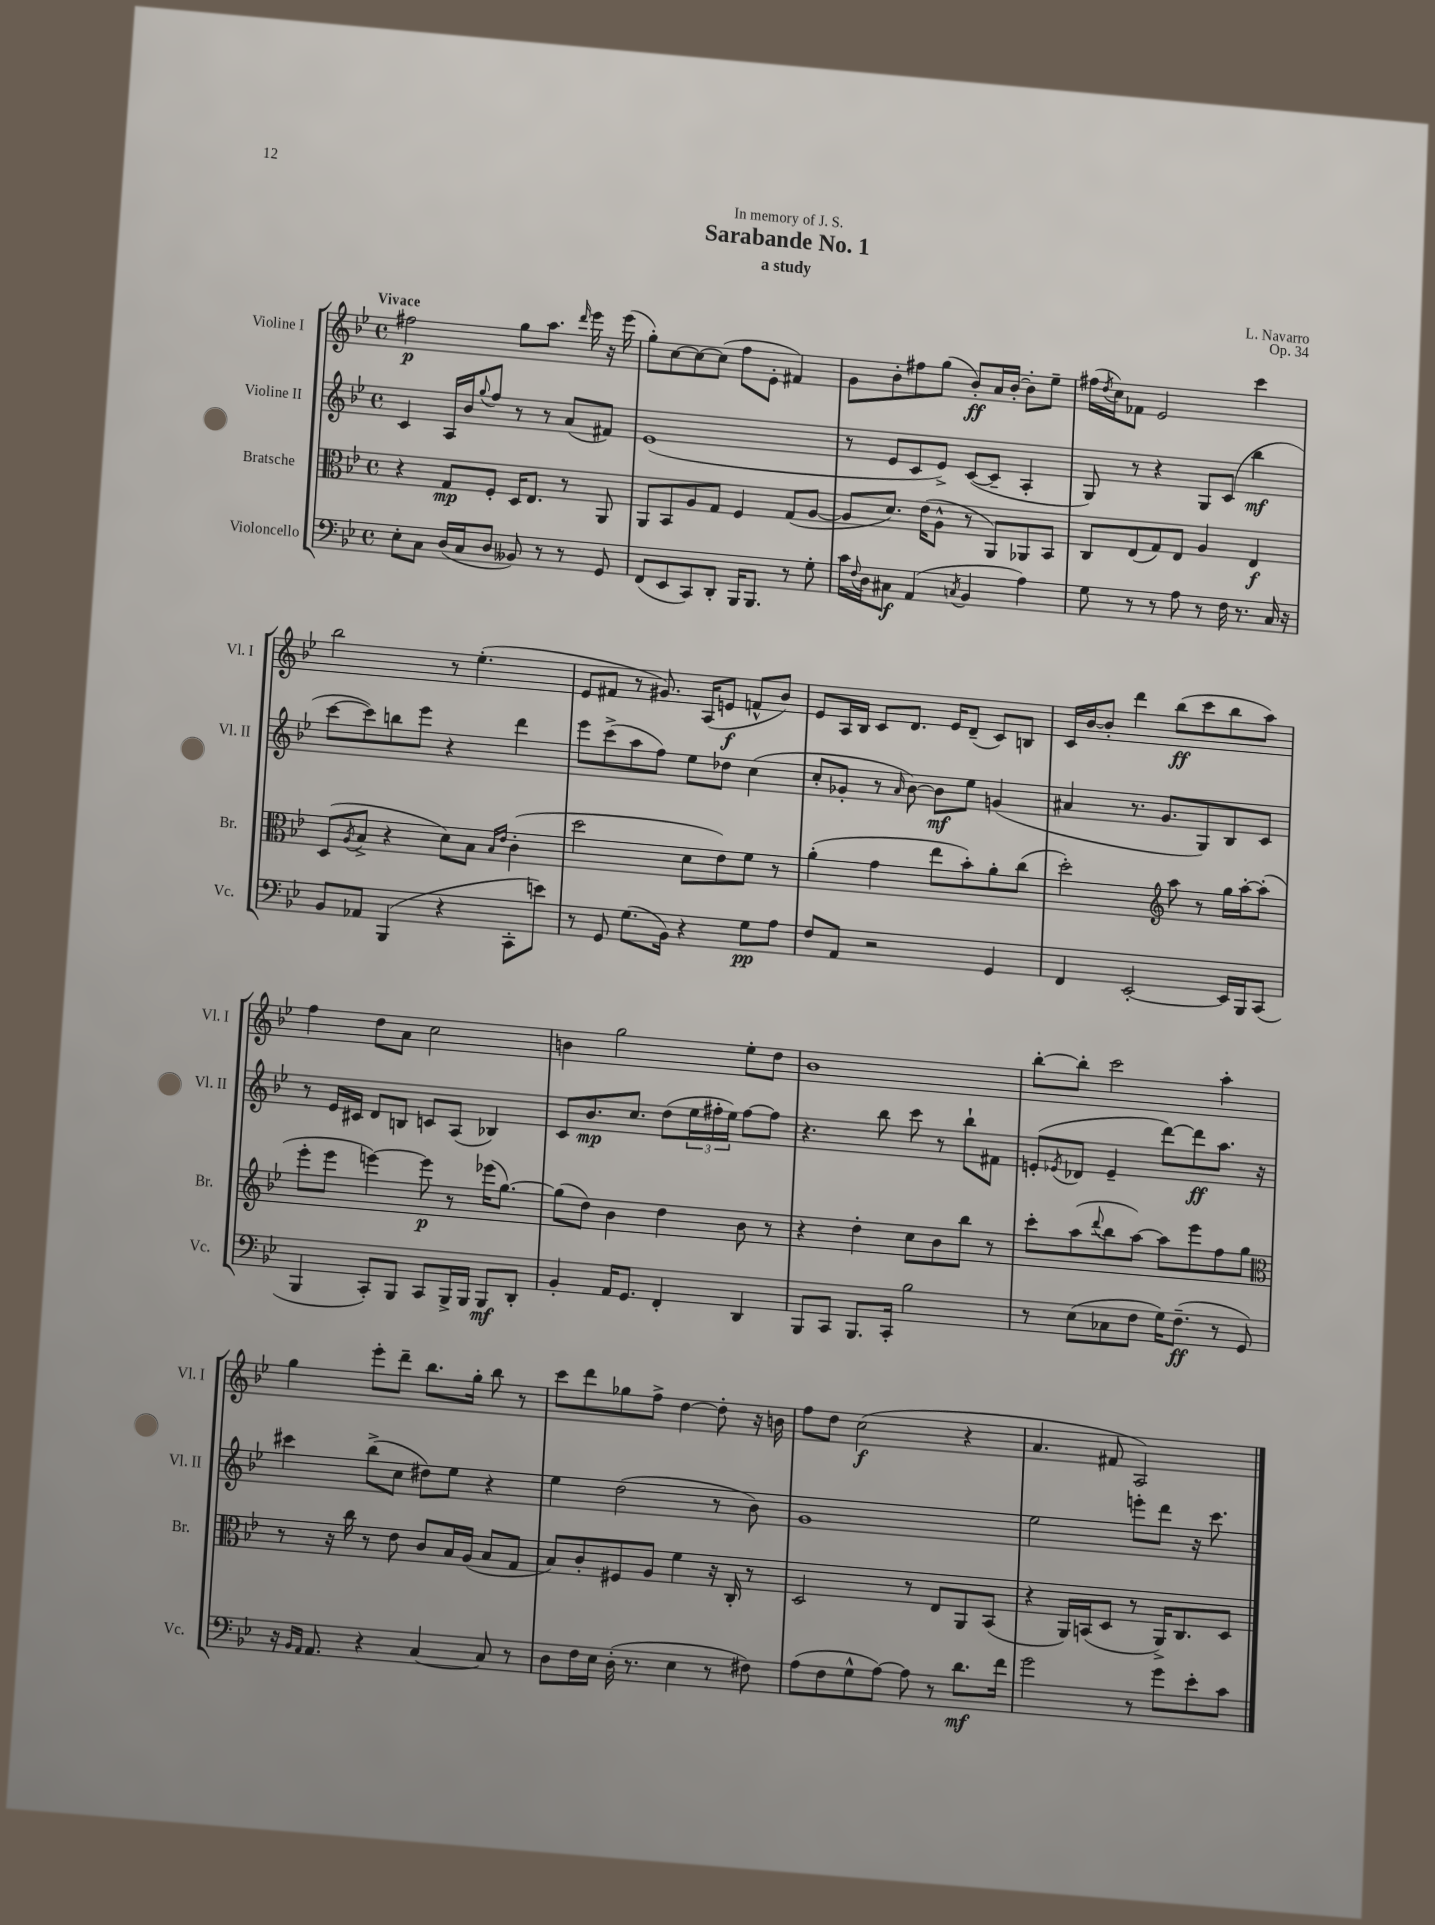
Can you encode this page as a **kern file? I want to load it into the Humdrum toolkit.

**kern	**kern	**kern	**kern
*staff4	*staff3	*staff2	*staff1
*clefF4	*clefC3	*clefG2	*clefG2
*k[b-e-]	*k[b-e-]	*k[b-e-]	*k[b-e-]
*M4/4	*M4/4	*M4/4	*M4/4
*met(c)	*met(c)	*met(c)	*met(c)
8E-'\L	4r	4c/	2ff#\
8C\J	.	.	.
(16D/LL	8G/L	16A/LL	.
16C/J	.	16b-/J	.
.	.	8qqgg/	.
8D/J	8F'/J	8ff/J	.
8BB--/)	16D/LK	8r	8gg\L
.	8.E-/J	.	.
8r	.	8r	8.aa\J
8r	8r	(8a/L	.
.	.	.	16qqddd/
.	.	.	16eee-\
8GG/	8AA/	8f#/J)	16r
.	.	.	(16eee-\
=	=	=	=
(8FF/L	8AA/L	(1e-	8gg'\L)
8EE-/	8BB-/	.	[8cc\
8CC/)	8A/	.	8cc\_
8DD'/J	8G/J	.	(8cc\]J
16BBB-/LK	4F/	.	8ff\L
8.BBB-/J	.	.	.
.	.	.	8e-'\J
8r	(8G/L	.	4f#/)
8G'\	[8A/J	.	.
=	=	=	=
16c\LL	8A/]L	8r	8g\L
8qqF/	.	.	.
16D\J	.	.	.
8C#\J	8.d/J)	8e-/L	8b-'\
(4AA/	.	8c/	8ff#\
.	(16e-\LK	.	.
.	8A^^\J	8e-^/J)	(8gg\J
8qC/	.	.	.
4BB-/	8r	([8c/L	8b-'/L)
.	8AA/L)	8c~/]J	16a/L
.	.	.	[16b-'/JJ
4A\)	8AA-/	4A'/	8b-'\]L
.	8BB-/J	.	8ee-~\J
=	=	=	=
8G\	8C/L	8G/)	(16ff#\LL
.	.	.	8qdd/
.	.	.	16cc\J)
8r	(8E-/	8r	8f-\J
8r	8G/)	4r	2e-/
8A\	8E-/J	.	.
8r	4A/	8G/L	.
16F\	.	(8c/J	.
8.r	.	.	.
.	4E-/	4bb-\	4ccc\
16C/	.	.	.
16r	.	.	.
=	=	=	=
8BB-/L	(8D/L	[8ccc\L	2bb-\
.	8qA/	.	.
8AA-/J	8B-^/J	8ccc\])	.
(4BBB-/	4r	8bb\	.
.	.	8eee-\J	.
4r	8d\L)	4r	8r
.	8B-\J	.	(4.ee-'\
.	16qqB-/LL	.	.
.	16qqe-/JJ	.	.
8CC'\L	(4c'\	4ddd\	.
8e\J)	.	.	.
=	=	=	=
8r	2dd\	8eee-\L	8e-/L
8GG/	.	(8ccc^\	8f#/J
(8.G\L	.	8aa\	8r
.	.	8ff\J)	8.g#/)
16BB-\Jk)	.	.	.
4r	8d\L	8ee-\L	.
.	.	.	(16A/LK
.	8e-\)	8dd-\J	8e/J
8G\L	8f\J	(4cc\	8f^^/L
8A\J	8r	.	8b-/J)
=	=	=	=
8F/L	(4a'\	8cc'/L	8e-/L
8AA/J	.	8g-'/J	16A/L
.	.	.	16B-/JJ
2r	4g\	8r	8c/L
.	.	16qqa/	.
.	.	[8b-\)	8.d/J
.	8ee-\L	8b-\]L	.
.	.	.	16e-/LK
.	8b-'\)	8ee-\J	(8d~/J
4GG/	8a'\	(4g/	8c/L)
.	(8cc\J	.	8B/J
=	=	=	=
4FF/	2dd'\)	4a#/	16c/LL
.	.	.	[16b-/J
.	.	.	8b-'/]J
[2EE-'/	.	8.r	4ddd\
.	.	8.g/L	.
*	*clefG2	*	*
.	8aa\	.	(8bb-\L
.	8r	8G/)	8ccc\
16EE-/]LL	16gg\LL	8B-/	8bb-\
16BBB-/J	[16aa'\J	.	.
(8CC/J	(8aa'\]J	8c/J	8aa\J)
=	=	=	=
4BBB-/	8eee-'\L	8r	4ff\
.	8eee-\J	16e-/LL	.
.	.	16c#/JJ	.
8CC'/L)	[4eee\)	8d/L	8dd\L
8BBB-/J	.	8B/J	8a\J
8CC/L	8eee\]	8c/L	2cc\
16BBB-^/L	8r	(8A/J	.
16BBB-/JJ	.	.	.
8BBB-/L	(16eee-\LK	4B-/)	.
.	[8.gg\J)	.	.
8DD'/J	.	.	.
=	=	=	=
4BB-'/	(8gg\]L	8c/L	4b\
.	8dd\J)	8.b-/	.
16AA/LK	4b-\	.	2gg\
8.GG/J	.	8.cc/J	.
4FF'/	4dd\	(8dd\L	.
.	.	24ee-\L	.
.	.	24ff#'\	.
.	.	24ee-\JJ)	.
4DD/	8b-\	[8ff#\L	8ee-'\L
.	8r	8ff#\]J	8dd\J
=	=	=	=
8BBB-/L	4r	4.r	1b-
8CC/J	.	.	.
8.BBB-/L	4dd'\	.	.
.	.	8bb-\	.
16CC'/Jk	.	.	.
2B-\	8cc\L	8ccc\	.
.	8b-\	8r	.
.	8bb-\J	8bb-`\L	.
.	8r	8f#\J	.
=	=	=	=
8r	8ccc'\L	(8e'/L	[8bb-'\L
.	.	8qe-/	.
(8E-\L	(8aa\	8d-/J	8bb-'\]J
.	8qqddd/	.	.
8C-\	8bb-\	4e-~/	2ccc\
8F\J	[8aa\J)	.	.
16G\LK)	8aa\]L	[8ddd\L)	.
(8.F~\J	.	.	.
.	8eee-\	8ddd\]	.
8r	8ff\	8.aa\J	4aa'\
8GG/)	8gg\J	.	.
.	.	16r	.
=	=	=	=
*	*clefC3	*	*
16r	8r	4ccc#\	4gg\
16qqBB-/LL	.	.	.
16qqAA/JJ	.	.	.
8.AA/	.	.	.
.	16r	.	.
.	16cc\	.	.
4r	8r	(8bb-^\L	8eee-'\L
.	8e-\	8cc\J	8ddd~\J
[4C/	8c/L	8dd#\L)	8.bb-\L
.	16B-/L	8ee-\J	.
.	(16A/JJ	.	16gg'\Jk
8C/]	8B-/L	4r	8bb-\
8r	8G/J	.	8r
=	=	=	=
8D\L	8B-/L)	4ee-\	8ccc\L
16F\L	8c'/	.	8ddd\
16E-\JJ	.	.	.
(16D'\	8F#/	(2dd\	8gg-\
8.r	.	.	.
.	8A/J	.	8ff^\J
4E-\	4f\	.	[4dd\
8r	16r	8r	8dd'\]
.	16C'/	.	.
8F#\)	8r	8b-\)	16r
.	.	.	16b\
=	=	=	=
(8A\L	2D/	1g	8ff\L
8F\	.	.	8dd\J
8G^^\	.	.	(2cc\
[8A\J)	.	.	.
8A\]	8r	.	.
8r	8E-/L	.	.
8.d\L	8AA/	.	4r
.	(8BB-/J	.	.
16f\Jk	.	.	.
=	=	=	=
2g\	4r	2ee-\	4.a/
.	16AA/LL)	.	.
.	(16BB/J	.	.
.	8D/J	.	8f#/
8r	8r	8eee'\L	2A/)
8g\L	16AA^/LK)	8ddd\J	.
.	8.C/	.	.
8e-'\	.	16r	.
.	.	8.ccc\	.
8c\J	8D/J	.	.
==	==	==	==
*-	*-	*-	*-
